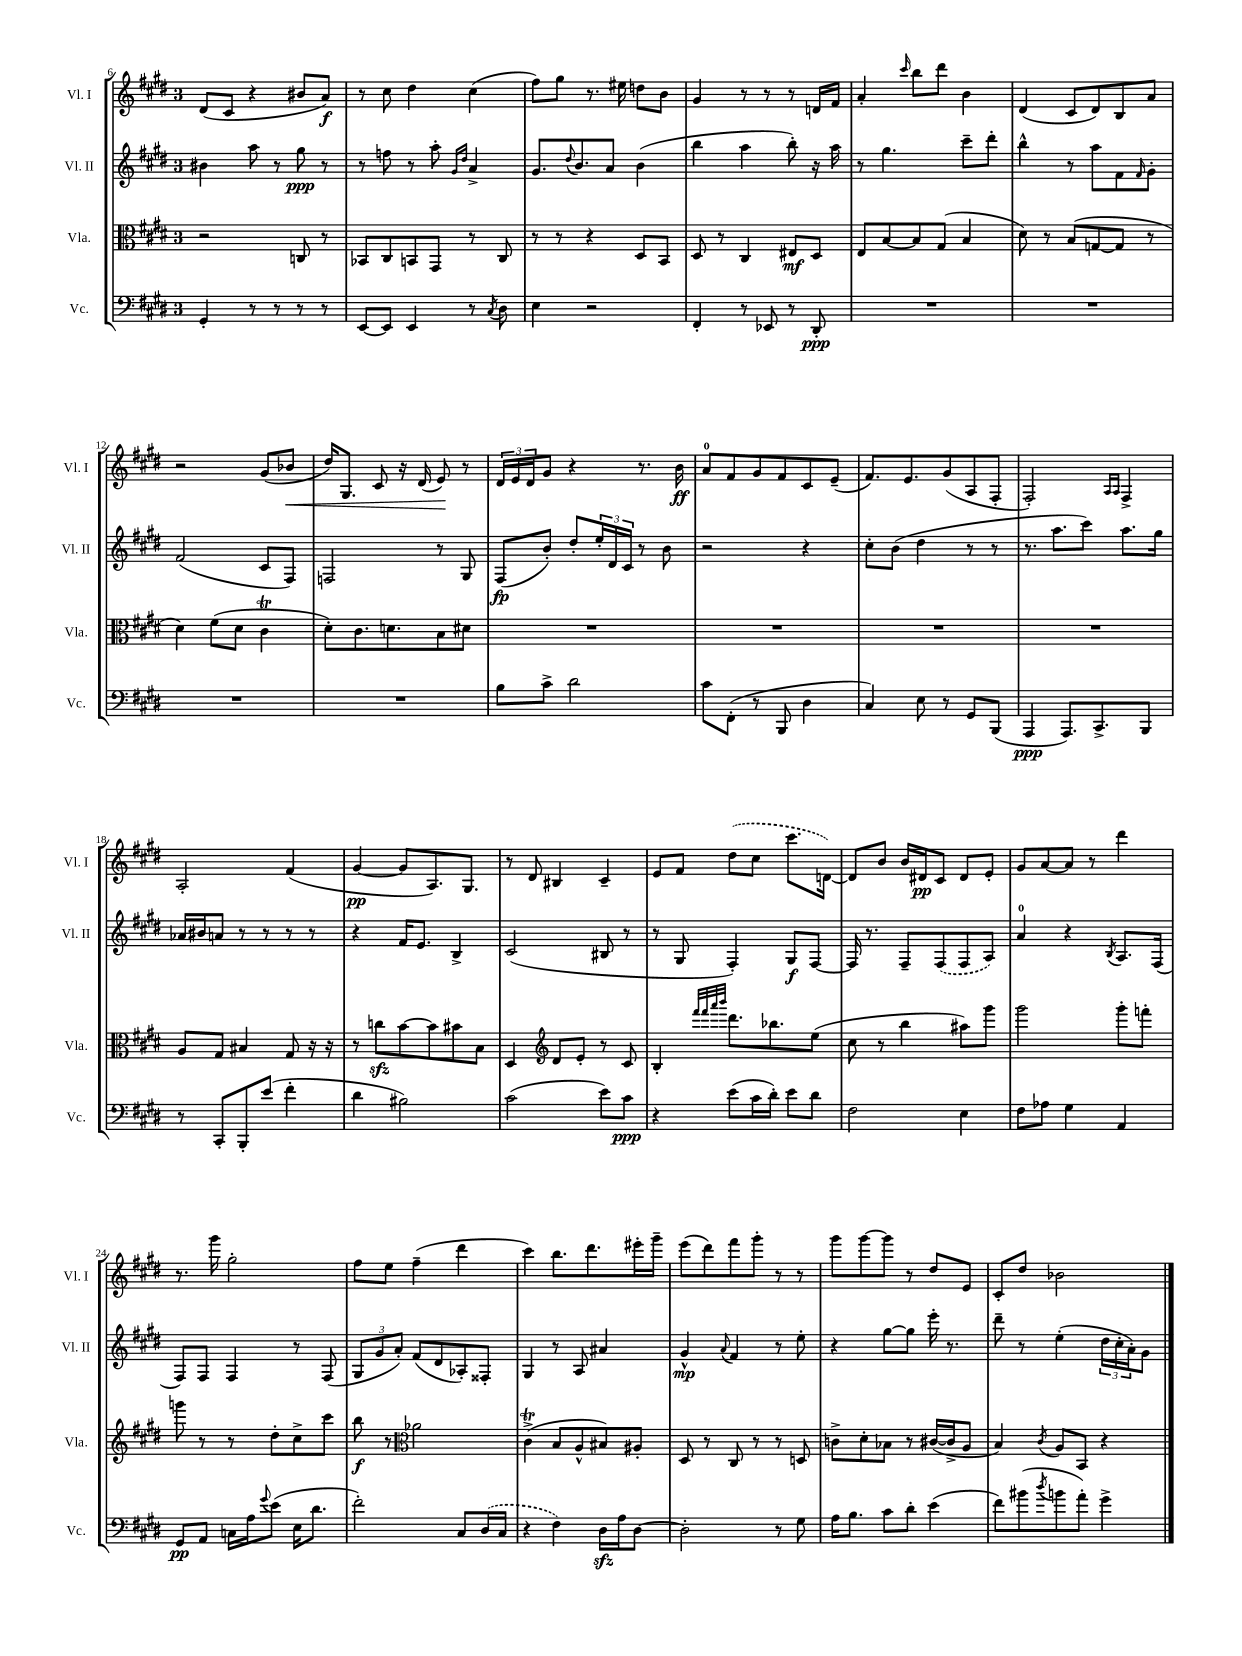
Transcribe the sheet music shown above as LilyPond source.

<<
\new StaffGroup <<
\new Staff = "s0" \with { instrumentName = "Vl. I" shortInstrumentName = "Vl. I" } {
    \clef treble \key e \major \once \override Staff.TimeSignature.style = #'single-digit \time 3/4
    dis'8( cis'8 r4 bis'8 a'8\f) |
    r8 cis''8 dis''4 cis''4( |
    fis''8) gis''8 r8. eis''16 d''8 b'8 |
    gis'4 r8 r8 r8 d'16 fis'16 |
    a'4-. \grace { cis'''16 } b''8 dis'''8 b'4 |
    dis'4( cis'8 dis'8) b8 a'8 |
    r2 gis'8( bes'8\< |
    dis''16) gis8. cis'8 r16 dis'16( e'8\!) r8 |
    \tuplet 3/2 { dis'16 e'16 dis'16 } gis'8 r4 r8. b'16\ff |
    a'8-0 fis'8 gis'8 fis'8 cis'8 e'8--( |
    fis'8.) e'8. gis'8( a8 fis8-. |
    fis2-.) \grace { a16 a16 } fis4-> |
    a2-. fis'4( |
    gis'4~\pp gis'8 a8.) gis8. |
    r8 dis'8 bis4 cis'4-- |
    e'8 fis'8 \once \slurDashed dis''8( cis''8 cis'''8. d'16~) |
    d'8 b'8 b'16 dis'16\pp cis'8 dis'8 e'8-. |
    gis'8 a'8~ a'8 r8 dis'''4 |
    r8. gis'''16 gis''2-. |
    fis''8 e''8 fis''4--( dis'''4 |
    cis'''4) b''8. dis'''8. eis'''16-. gis'''16-- |
    e'''8( dis'''8) fis'''8 gis'''8-. r8 r8 |
    gis'''8 gis'''8~ gis'''8 r8 dis''8 e'8 |
    cis'8-. dis''8 bes'2 \bar "|." |
}
\new Staff = "s1" \with { instrumentName = "Vl. II" shortInstrumentName = "Vl. II" } {
    \clef treble \key e \major \once \override Staff.TimeSignature.style = #'single-digit \time 3/4
    bis'4 a''8 r8 gis''8\ppp r8 |
    r8 f''8 r8 a''8-. \grace { gis'16 dis''16 } a'4-> |
    gis'8. \appoggiatura { dis''8 } b'8. a'8 b'4( |
    b''4 a''4 b''8-.) r16 a''16 |
    r8 gis''4. cis'''8-- dis'''8-. |
    b''4-^ r8 a''8 fis'8 \grace { fis'16 } gis'8-. |
    fis'2( cis'8 fis8) |
    f2 r8 gis8 |
    fis8\fp( b'8-.) dis''8-. \tuplet 3/2 { e''16-. dis'16 cis'16 } r8 b'8 |
    r2 r4 |
    cis''8-. b'8( dis''4 r8 r8 |
    r8. a''8. cis'''8) a''8. gis''16 |
    aes'16 bis'16 a'8 r8 r8 r8 r8 |
    r4 fis'16 e'8. b4-> |
    cis'2( bis8 r8 |
    r8 gis8 fis4-.) gis8\f fis8~ |
    fis16 r8. fis8-- \once \slurDashed fis8( fis8 a8) |
    a'4-0 r4 \acciaccatura { b8 } a8. fis16( |
    fis8) fis8 fis4 r8 fis8( |
    \tuplet 3/2 { gis8 gis'8 a'8-.) } fis'8( dis'8 aes8-.) fisis8-. |
    gis4 r8 a8 ais'4 |
    gis'4-^\mp \appoggiatura { a'8 } fis'4 r8 e''8-. |
    r4 gis''8~ gis''8 e'''16-. r8. |
    dis'''8-- r8 e''4-.( \tuplet 3/2 { dis''16 cis''16-. a'16-.) } gis'8 \bar "|." |
}
\new Staff = "s2" \with { instrumentName = "Vla." shortInstrumentName = "Vla." } {
    \clef alto \key e \major \once \override Staff.TimeSignature.style = #'single-digit \time 3/4
    r2 c8 r8 |
    bes,8 cis8 b,8 gis,8 r8 cis8 |
    r8 r8 r4 dis8 b,8 |
    dis8 r8 cis4 eis8\mf dis8 |
    e8 b8~ b8 gis8( b4 |
    dis'8) r8 b8( g8~ g8 r8 |
    dis'4) fis'8( dis'8 cis'4\trill |
    dis'8-.) cis'8. d'8. b8 dis'8 |
    R2. |
    R2. |
    R2. |
    R2. |
    a8 gis8 bis4 gis8 r16 r16 |
    r8 c''8\sfz b'8~ b'8 bis'8 b8 |
    dis4 \clef treble dis'8 e'8-. r8 cis'8 |
    b4-. \grace { fis'''32 fis'''32 a'''32 b'''32 } dis'''8. bes''8. e''8( |
    cis''8 r8 b''4 ais''8) gis'''8 |
    gis'''2 gis'''8-. f'''8-. |
    g'''8 r8 r8 dis''8-. cis''8-> cis'''8 |
    b''8\f r8 \clef alto aes'2 |
    cis'4->\trill( b8 a8-^ bis8) ais8-. |
    dis8 r8 cis8 r8 r8 d8 |
    c'8-> dis'8-. bes8 r8 cis'16~( cis'16-> a8 |
    b4) \acciaccatura { cis'8 } a8 b,8 r4 \bar "|." |
}
\new Staff = "s3" \with { instrumentName = "Vc." shortInstrumentName = "Vc." } {
    \clef bass \key e \major \once \override Staff.TimeSignature.style = #'single-digit \time 3/4
    gis,4-. r8 r8 r8 r8 |
    e,8~ e,8 e,4 r8 \acciaccatura { cis8 } dis8 |
    e4 r2 |
    fis,4-. r8 ees,8 r8 dis,8-.\ppp |
    R2. |
    R2. |
    R2. |
    R2. |
    b8 cis'8-> dis'2 |
    cis'8 fis,8-.( r8 b,,8 dis4 |
    cis4) e8 r8 gis,8 b,,8( |
    a,,4\ppp a,,8.) cis,8.-> b,,8 |
    r8 cis,8-. b,,8-. e'8( fis'4-. |
    dis'4 bis2) |
    cis'2( e'8) cis'8\ppp |
    r4 e'8( cis'16 dis'16-.) e'8 dis'8 |
    fis2 e4 |
    fis8 aes8 gis4 a,4 |
    gis,8\pp a,8 c16 a16 \appoggiatura { gis'8 } e'8( e16 dis'8. |
    fis'2-.) cis8 \once \slurDashed dis16( cis16 |
    r4 fis4) dis16\sfz a16 dis8~ |
    dis2-. r8 gis8 |
    a16 b8. cis'8 dis'8-. e'4( |
    fis'8) bis'8( \acciaccatura { dis''8 } b'8 a'8-.) gis'4-> \bar "|." |
}
>>
>>
\layout { \context { \Score currentBarNumber = #6 } }
